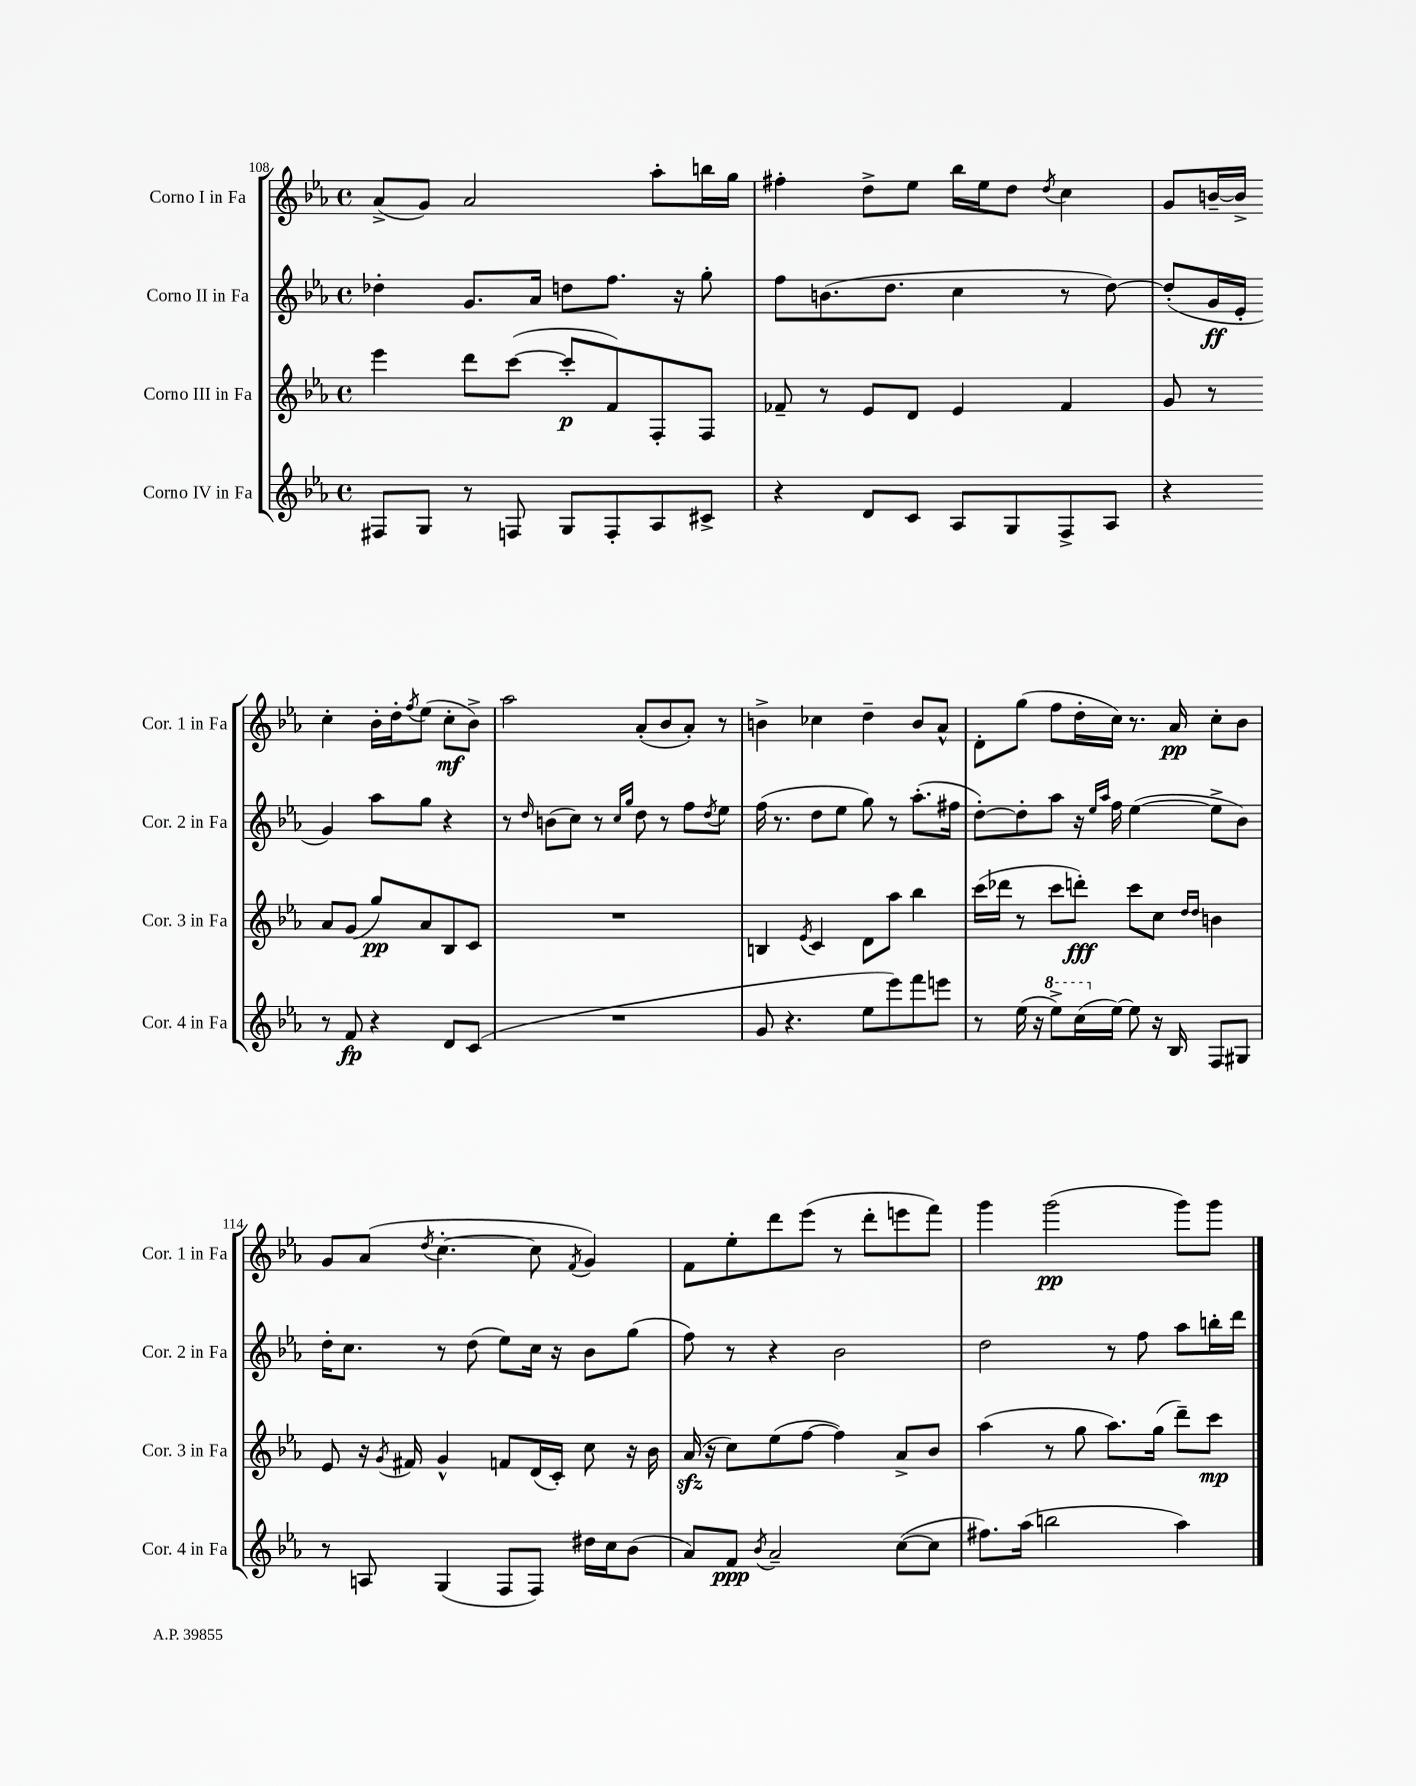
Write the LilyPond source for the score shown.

<<
\new StaffGroup <<
\new Staff = "s0" \with { instrumentName = "Corno I in Fa" shortInstrumentName = "Cor. 1 in Fa" } {
    \clef treble \key ees \major \defaultTimeSignature \time 4/4
    aes'8->( g'8) aes'2 aes''8-. b''16 g''16 |
    fis''4-. d''8-> ees''8 bes''16 ees''16 d''8 \acciaccatura { d''8 } c''4 |
    g'8 b'16~-- b'16-> c''4-. b'16-. d''16-. \acciaccatura { f''8 } ees''8( c''8-.\mf b'8->) |
    aes''2 aes'8-.( bes'8 aes'8-.) r8 |
    b'4-> ces''4 d''4-- b'8 aes'8-^ |
    d'8-. g''8( f''8 d''16-. c''16) r8. aes'16\pp c''8-. bes'8 |
    g'8 aes'8( \acciaccatura { d''8 } c''4.~-. c''8 \acciaccatura { f'8 } g'4) |
    f'8 ees''8-. d'''8 ees'''8( r8 d'''8-. e'''8 f'''8) |
    g'''4 g'''2\pp( g'''8) g'''8 \bar "|." |
}
\new Staff = "s1" \with { instrumentName = "Corno II in Fa" shortInstrumentName = "Cor. 2 in Fa" } {
    \clef treble \key ees \major \defaultTimeSignature \time 4/4
    des''4-. g'8. aes'16 d''8 f''8. r16 g''8-. |
    f''8 b'8.( d''8. c''4 r8 d''8~) |
    d''8-.( g'16\ff ees'16-. g'4) aes''8 g''8 r4 |
    r8 \grace { d''16 } b'8( c''8) r8 \grace { c''16 g''16 } d''8 r8 f''8 \acciaccatura { d''8 } ees''8 |
    f''16( r8. d''8 ees''8 g''8) r8 aes''8.-.( fis''16 |
    d''8~-.) d''8-. aes''8 r16 \grace { ees''16 aes''16 } f''16 ees''4~( ees''8-> bes'8) |
    d''16-. c''8. r8 d''8( ees''8) c''16 r16 bes'8 g''8( |
    f''8) r8 r4 bes'2 |
    d''2 r8 f''8 aes''8 b''16-. d'''16 \bar "|." |
}
\new Staff = "s2" \with { instrumentName = "Corno III in Fa" shortInstrumentName = "Cor. 3 in Fa" } {
    \clef treble \key ees \major \defaultTimeSignature \time 4/4
    ees'''4 d'''8 c'''8~( c'''8-.\p f'8) f8-. f8 |
    fes'8-- r8 ees'8 d'8 ees'4 fes'4 |
    g'8 r8 aes'8 g'8( g''8\pp) aes'8 bes8 c'8 |
    R1 |
    b4 \acciaccatura { ees'8 } c'4 d'8 aes''8 bes''4 |
    c'''16( des'''16 r8 c'''8 d'''8-.\fff) c'''8 c''8 \grace { d''16 d''16 } b'4 |
    ees'8 r16 \acciaccatura { g'8 } fis'16 g'4-^ f'8 d'16( c'16-.) c''8 r16 bes'16 |
    aes'16\sfz( r16 c''8) ees''8( f''8~ f''4) aes'8-> bes'8 |
    aes''4( r8 g''8 aes''8.) g''16( d'''8--) c'''8\mp \bar "|." |
}
\new Staff = "s3" \with { instrumentName = "Corno IV in Fa" shortInstrumentName = "Cor. 4 in Fa" } {
    \clef treble \key ees \major \defaultTimeSignature \time 4/4
    fis8 g8 r8 f8 g8 f8-. aes8 cis'8-> |
    r4 d'8 c'8 aes8 g8 f8-> aes8 |
    r4 r8 f'8\fp r4 d'8 c'8( |
    R1 |
    g'8 r4. ees''8 ees'''8) f'''8 e'''8 |
    r8 ees''16( r16 \ottava #1 ees'''8->) c'''16( \ottava #0 ees''16~) ees''8 r16 bes16 f8 gis8 |
    r8 a8 g4( f8 f8) dis''16 c''16 bes'8( |
    aes'8) f'8\ppp \acciaccatura { bes'8 } aes'2-- c''8~( c''8 |
    fis''8.) aes''16( b''2 aes''4) \bar "|." |
}
>>
>>
\layout { \context { \Score currentBarNumber = #108 } }
